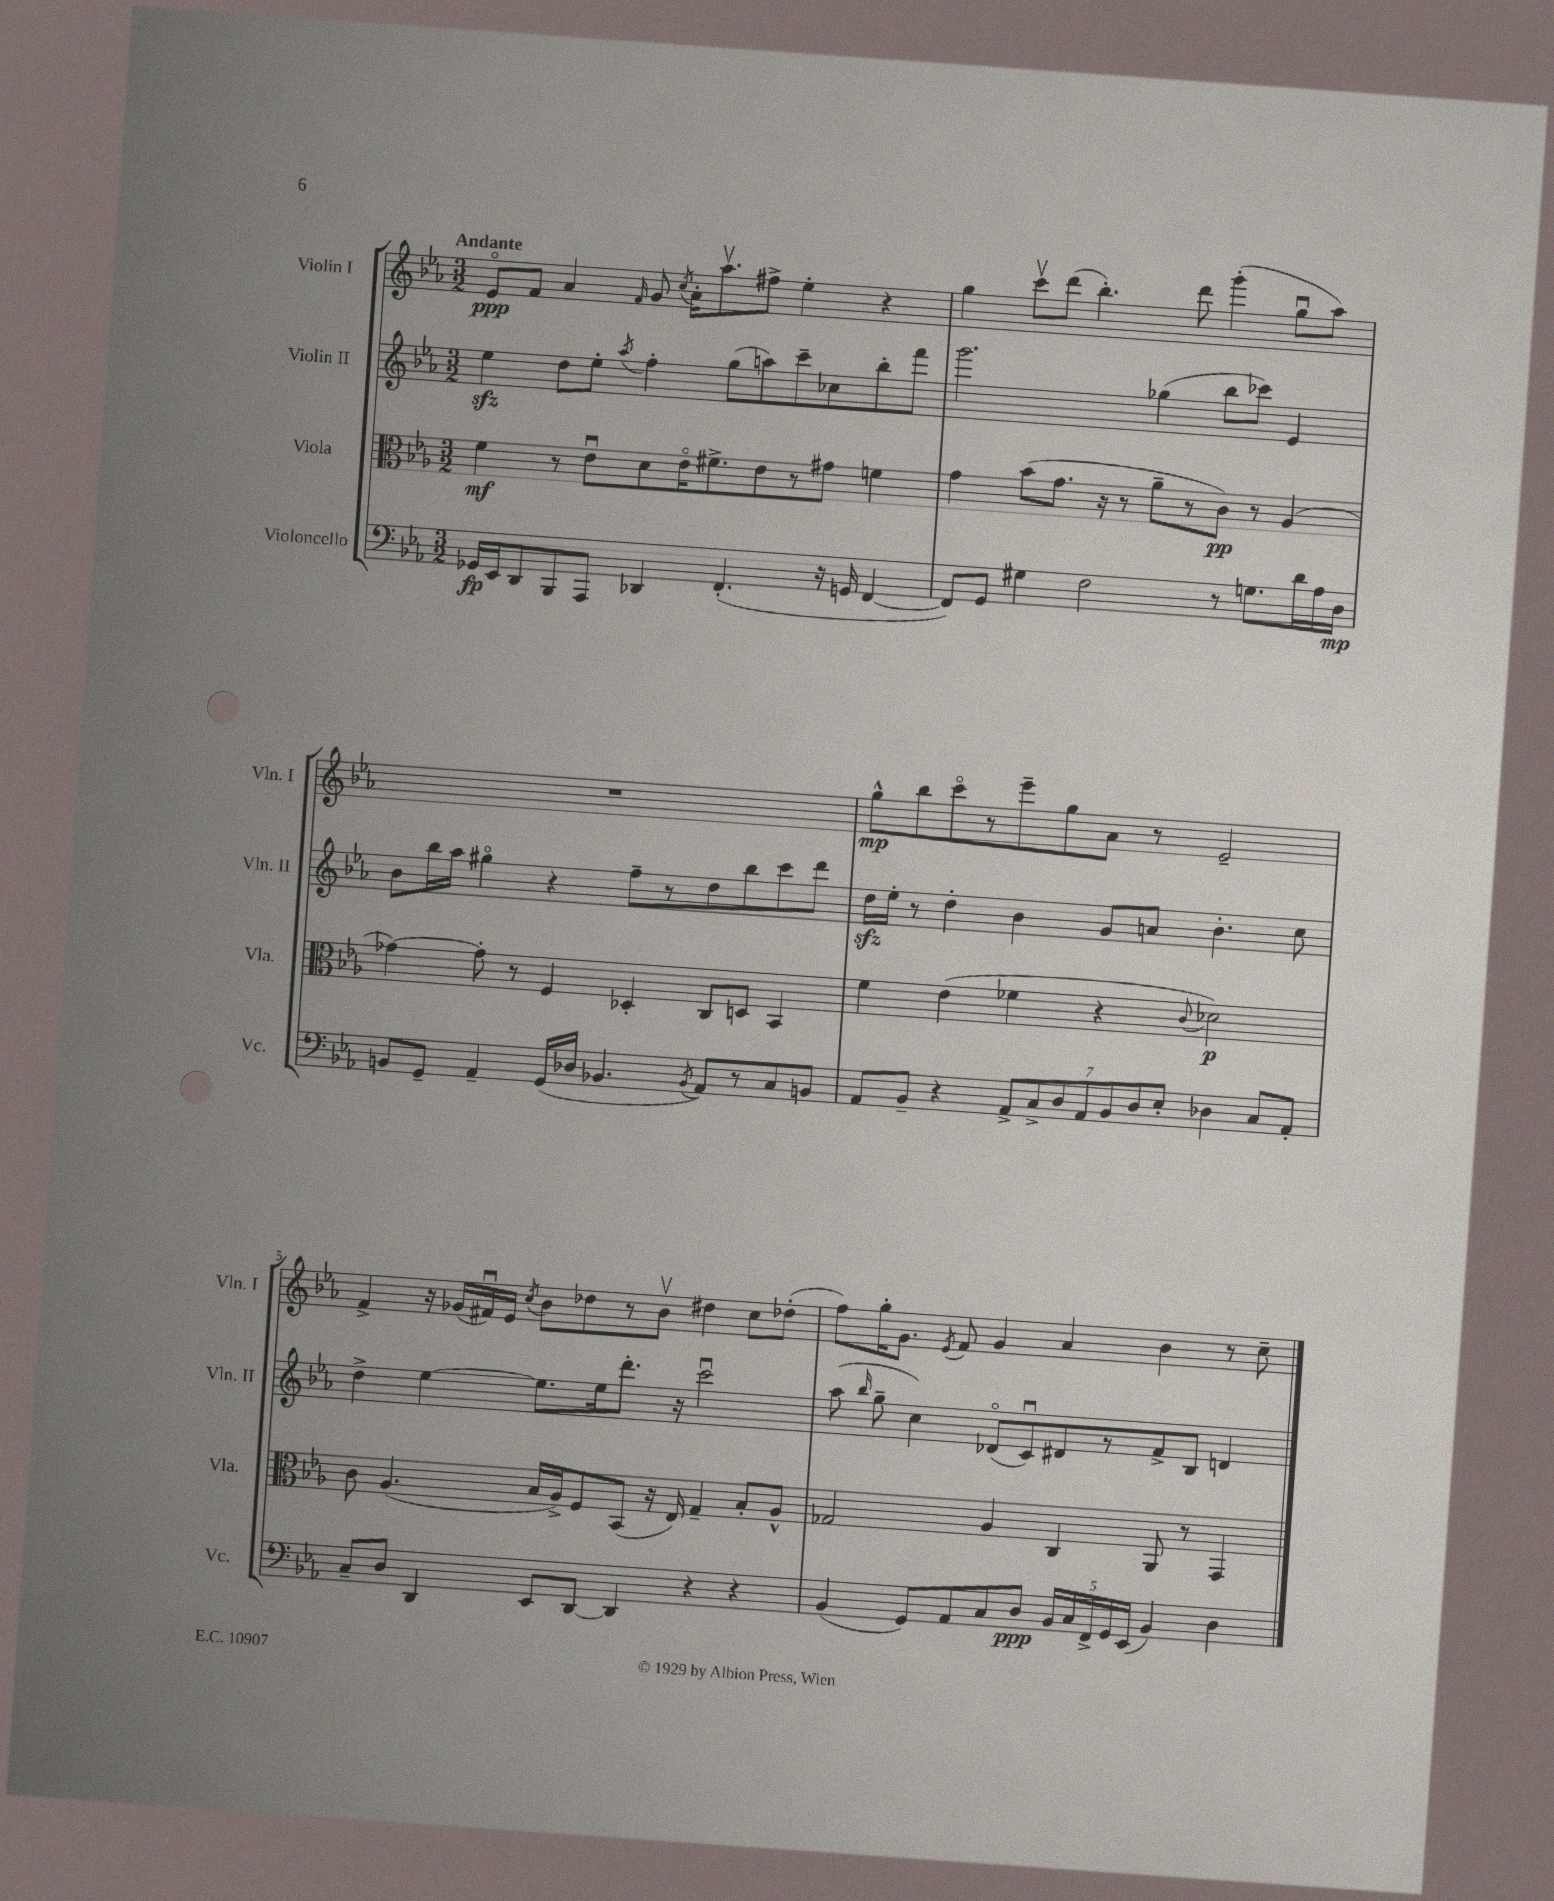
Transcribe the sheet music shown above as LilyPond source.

<<
\new StaffGroup <<
\new Staff = "s0" \with { instrumentName = "Violin I" shortInstrumentName = "Vln. I" } {
    \clef treble \key ees \major \numericTimeSignature \time 3/2 \tempo "Andante"
    \autoBeamOff ees'8[\flageolet\ppp f'8] aes'4 \grace { f'16 } g'8 \acciaccatura { c''8 } aes'16[-. aes''8.\upbow fis''8]-> ees''4-. r4 |
    g''4 c'''8[\upbow d'''8]( bes''4.-.) d'''8 g'''4-.( g''8[\downbow aes''8]) |
    R1. |
    g''8[-^\mp bes''8 c'''8\flageolet r8 ees'''8-- g''8 aes'8] r8 ees'2-- |
    f'4-> r16 ges'16[( fis'16\downbow) ees'16] \acciaccatura { c''8 } bes'8[ des''8 r8 bes'8]\upbow dis''4 c''8[ des''8]-.( |
    f''8[) g''16-. g'8.] \acciaccatura { ees'8 } f'8 g'4 aes'4 bes'4 r8 c''8-- \bar "|." |
}
\new Staff = "s1" \with { instrumentName = "Violin II" shortInstrumentName = "Vln. II" } {
    \clef treble \key ees \major \numericTimeSignature \time 3/2
    \autoBeamOff ees''4\sfz d''8[ ees''8]-. \acciaccatura { aes''8 } f''4-. g''8[( a''8) c'''8-- ces''8 bes''8-. f'''8] |
    g'''2. ges''4( bes''8[ ces'''8]) ees'4 |
    bes'8[ bes''16 aes''16] gis''4\flageolet r4 f''8[-- r8 d''8 bes''8 c'''8 d'''8] |
    d''16[\sfz ees''16]-. r8 d''4-. bes'4 g'8[ a'8] bes'4.-. c''8 |
    d''4-> ees''4~ ees''8.[ ees''16 d'''8.]-. r16 c'''2\downbow |
    aes''8( \grace { bes''16 } g''8-- c''4) des'8[\flageolet( c'8\downbow) dis'8 r8 f'8-> bes8] d'4 \bar "|." |
}
\new Staff = "s2" \with { instrumentName = "Viola" shortInstrumentName = "Vla." } {
    \clef alto \key ees \major \numericTimeSignature \time 3/2
    \autoBeamOff f'4\mf r8 ees'8[\downbow d'8 ees'16\flageolet fis'8.-> ees'8 r8 gis'8] f'4 |
    g'4 bes'8[( g'8.] r16 r8 aes'8[-- r8 c'8]\pp) r8 aes4( |
    ges'4~) ges'8-. r8 f4 des4-. c8[ d8] bes,4 |
    f'4 ees'4( fes'4 r4 \appoggiatura { c'8 } des'2\p) |
    c'8 aes4.( bes16[ aes16->) f8 bes,8]( r16 ees16) g4-- bes8[-. aes8]-^ |
    ges2 aes4 c4 aes,8 r8 g,4 \bar "|." |
}
\new Staff = "s3" \with { instrumentName = "Violoncello" shortInstrumentName = "Vc." } {
    \clef bass \key ees \major \numericTimeSignature \time 3/2
    \autoBeamOff ges,16[\fp ees,16 d,8 bes,,8 aes,,8] des,4 f,4.-.( r16 g,16 f,4~ |
    f,8[) g,8] gis4 f2 r8 g8.[ d'16 aes16 d16]\mp |
    b,8[ g,8]-- aes,4-- g,16[( des16] bes,4. \acciaccatura { bes,8 } aes,8[) r8 c8 b,8] |
    aes,8[ bes,8]-- r4 \tuplet 7/4 { aes,8[-> c8-> d8 aes,8 bes,8 d8 ees8]-. } des4 c8[ aes,8]-. |
    c8[-- d8] d,4 ees,8[ d,8]~ d,4 r4 r4 |
    bes,4( g,8[) aes,8 c8 d8]\ppp \tuplet 5/4 { bes,16[ c16 f,16-> g,16 ees,16]( } bes,4) d4 \bar "|." |
}
>>
>>
\layout { \context { \Score \override BarNumber.break-visibility = ##(#f #t #t) barNumberVisibility = #(every-nth-bar-number-visible 5) } }
